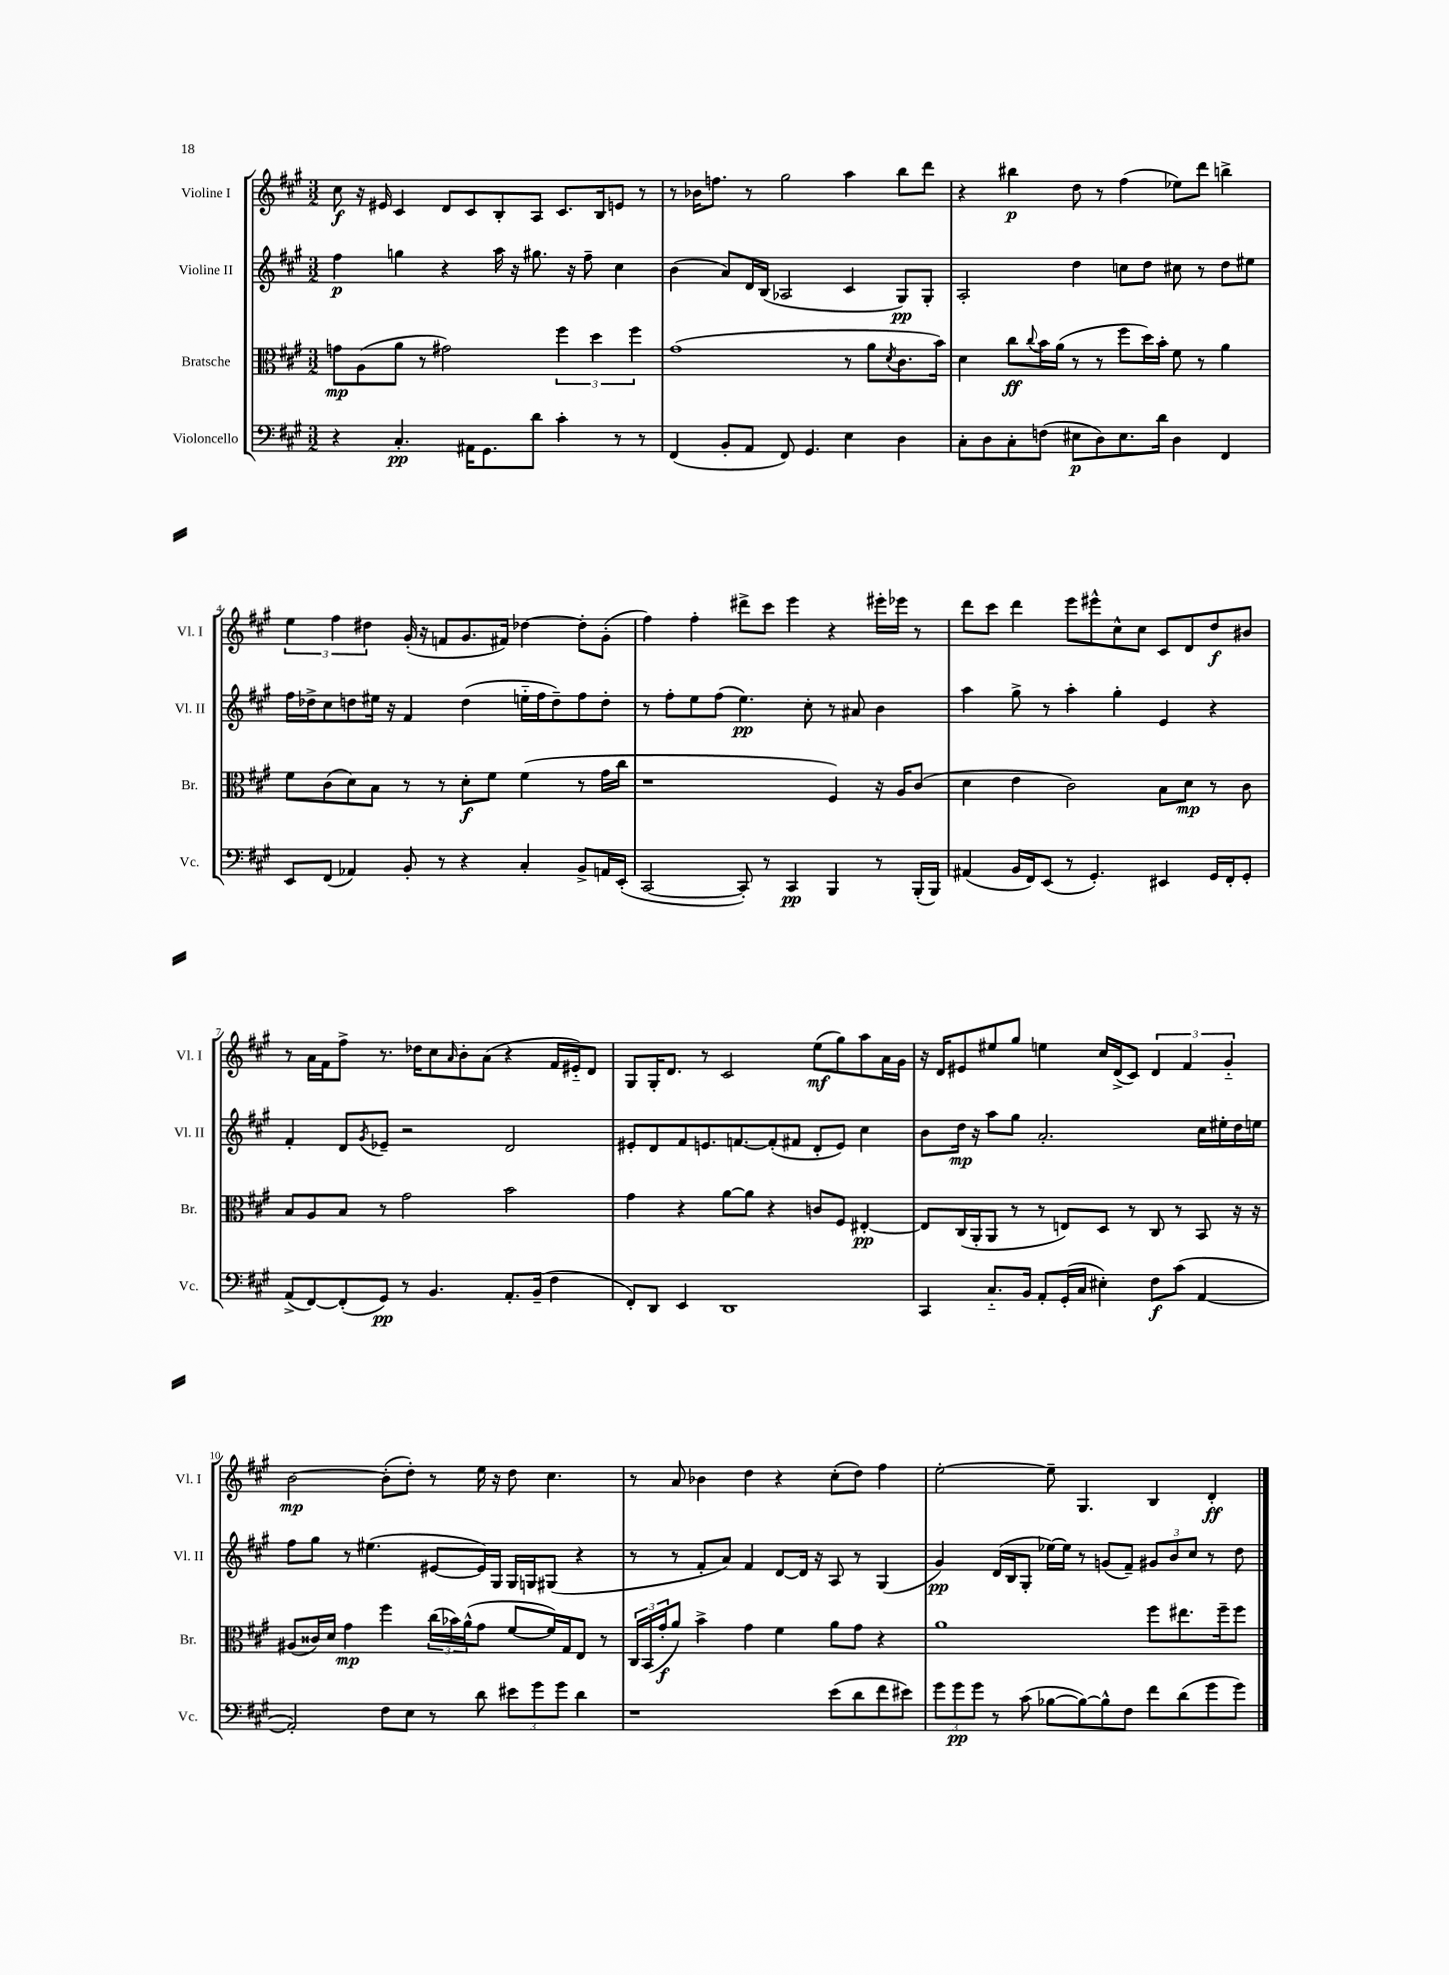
<<
\new StaffGroup <<
\new Staff = "s0" \with { instrumentName = "Violine I" shortInstrumentName = "Vl. I" } {
    \clef treble \key a \major \numericTimeSignature \time 3/2
    cis''8\f r16 eis'16 cis'4 d'8 cis'8 b8-. a8 cis'8. b16 e'8 r8 |
    r8 bes'16 f''8. r8 gis''2 a''4 b''8 d'''8 |
    r4 bis''4\p d''8 r8 fis''4( ees''8) d'''8 b''4-> |
    \tuplet 3/2 { e''4 fis''4 dis''4 } gis'16-.( r16 f'8 gis'8. fis'16) des''4~ des''8-. gis'8-.( |
    fis''4) fis''4-. dis'''8-> cis'''8 e'''4 r4 eis'''16-. ees'''16 r8 |
    d'''8 cis'''8 d'''4 e'''8 eis'''8-^ cis''8-^ cis''8 cis'8 d'8 d''8\f bis'8 |
    r8 a'16 fis'16 fis''8-> r8. des''16 cis''8 \grace { a'16 } b'8-. a'8( r4 fis'16 eis'16-_) d'8 |
    gis8 gis16-. d'8. r8 cis'2 e''8\mf( gis''8) a''8 a'16 gis'16 |
    r16 d'16 eis'8 eis''8 gis''8 e''4 cis''16 d'16->( cis'8) \tuplet 3/2 { d'4 fis'4 gis'4-_ } |
    b'2~\mp b'8-.( d''8-.) r8 e''16 r16 d''8 cis''4. |
    r8 a'8 bes'4 d''4 r4 cis''8-.( d''8) fis''4 |
    e''2~-. e''8-- gis4. b4 d'4-.\ff \bar "|." |
}
\new Staff = "s1" \with { instrumentName = "Violine II" shortInstrumentName = "Vl. II" } {
    \clef treble \key a \major \numericTimeSignature \time 3/2
    fis''4\p g''4 r4 a''16 r16 gis''8. r16 fis''8-- cis''4 |
    b'4( a'8) d'16 b16( aes2 cis'4 gis8\pp) gis8-. |
    a2-. d''4 c''8 d''8 cis''8 r8 d''8 eis''8 |
    fis''16 des''16-> cis''8 d''8 eis''16 r16 fis'4 d''4( e''16-_ fis''16 d''8--) fis''8 d''8-. |
    r8 fis''8-. e''8 fis''8( e''4.\pp) cis''8-. r8 ais'8 b'4 |
    a''4 gis''8-> r8 a''4-. gis''4-. e'4 r4 |
    fis'4-. d'8 \acciaccatura { gis'8 } ees'8-- r2 d'2 |
    eis'8-. d'8 fis'8 e'8. f'8.~ f'8-.( fis'8 d'8-. e'8) cis''4 |
    b'8 d''16\mp r16 a''8 gis''8 a'2.-. cis''16 eis''16-. d''16 e''16 |
    fis''8 gis''8 r8 eis''4.( eis'8~ eis'16) gis16 gis16 g16 gis8( r4 |
    r8 r8 fis'8-. a'8) fis'4 d'8~ d'16 r16 a8 r8 gis4( |
    gis'4\pp) d'16( b16 gis8-. ees''16~) ees''16 r8 g'8( fis'8--) \tuplet 3/2 { gis'8 b'8 cis''8 } r8 d''8 \bar "|." |
}
\new Staff = "s2" \with { instrumentName = "Bratsche" shortInstrumentName = "Br." } {
    \clef alto \key a \major \numericTimeSignature \time 3/2
    g'8\mp a8( a'8 r8 gis'2) \tuplet 3/2 { fis''4 d''4 fis''4 } |
    gis'1( r8 a'8 \acciaccatura { d'8 } cis'8. b'16) |
    d'4 cis''8\ff \appoggiatura { cis''8 } b'16 a'16( r8 r8 fis''8 d''16) b'16-. fis'8 r8 a'4 |
    fis'8 cis'8( d'8) b8 r8 r8 d'8-.\f fis'8 fis'4( r8 gis'16 cis''16 |
    r1 fis4) r16 a16 cis'8( |
    d'4 e'4 cis'2) b8 d'8\mp r8 cis'8 |
    b8 a8 b8 r8 gis'2 b'2 |
    gis'4 r4 a'8~ a'8 r4 c'8 fis8 eis4~-.\pp |
    eis8 cis16( a,16-. a,8 r8 r8 e8) d8 r8 cis8 r8 b,8 r16 r16 |
    ais8( cisis'16) d'16 gis'4\mp fis''4 \tuplet 3/2 { cis''16( bes'16) a'16-^( } gis'8 fis'8~ fis'16) gis16 e8 r8 |
    \tuplet 3/2 { cis16 b,16( gis'16-.\f } a'8) b'4-> gis'4 fis'4 a'8 gis'8 r4 |
    a'1 fis''8 eis''8. fis''16-- fis''8 \bar "|." |
}
\new Staff = "s3" \with { instrumentName = "Violoncello" shortInstrumentName = "Vc." } {
    \clef bass \key a \major \numericTimeSignature \time 3/2
    r4 cis4.-.\pp ais,16 gis,8. d'8 cis'4-. r8 r8 |
    fis,4( b,8-. a,8 fis,8) gis,4. e4 d4 |
    cis8-. d8 cis8-. f8( eis8\p d8) eis8. d'16 d4 fis,4 |
    e,8 fis,8( aes,4) b,8-. r8 r4 cis4-. b,8-> a,16 e,16-.( |
    cis,2~ cis,8-.) r8 cis,4\pp b,,4 r8 b,,16-.( b,,16) |
    ais,4( b,16 fis,16) e,8( r8 gis,4.-.) eis,4 gis,16 fis,16-. gis,8-. |
    a,8->( fis,8~) fis,8-.( gis,8\pp) r8 b,4. a,8.-. b,16--( fis4 |
    fis,8-.) d,8 e,4 d,1 |
    cis,4 cis8.-_ b,16 a,8-. gis,16-.( cis16 eis4-.) fis8\f cis'8( a,4~ |
    a,2-.) fis8 e8 r8 d'8 \tuplet 3/2 { eis'8 gis'8 gis'8 } d'4 |
    r1 e'8( d'8 fis'8 eis'8) |
    \tuplet 3/2 { gis'8 gis'8\pp gis'8 } r8 cis'8( bes8~ bes8~) bes8-^ fis8 fis'8 d'8( gis'8 gis'8) \bar "|." |
}
>>
>>
